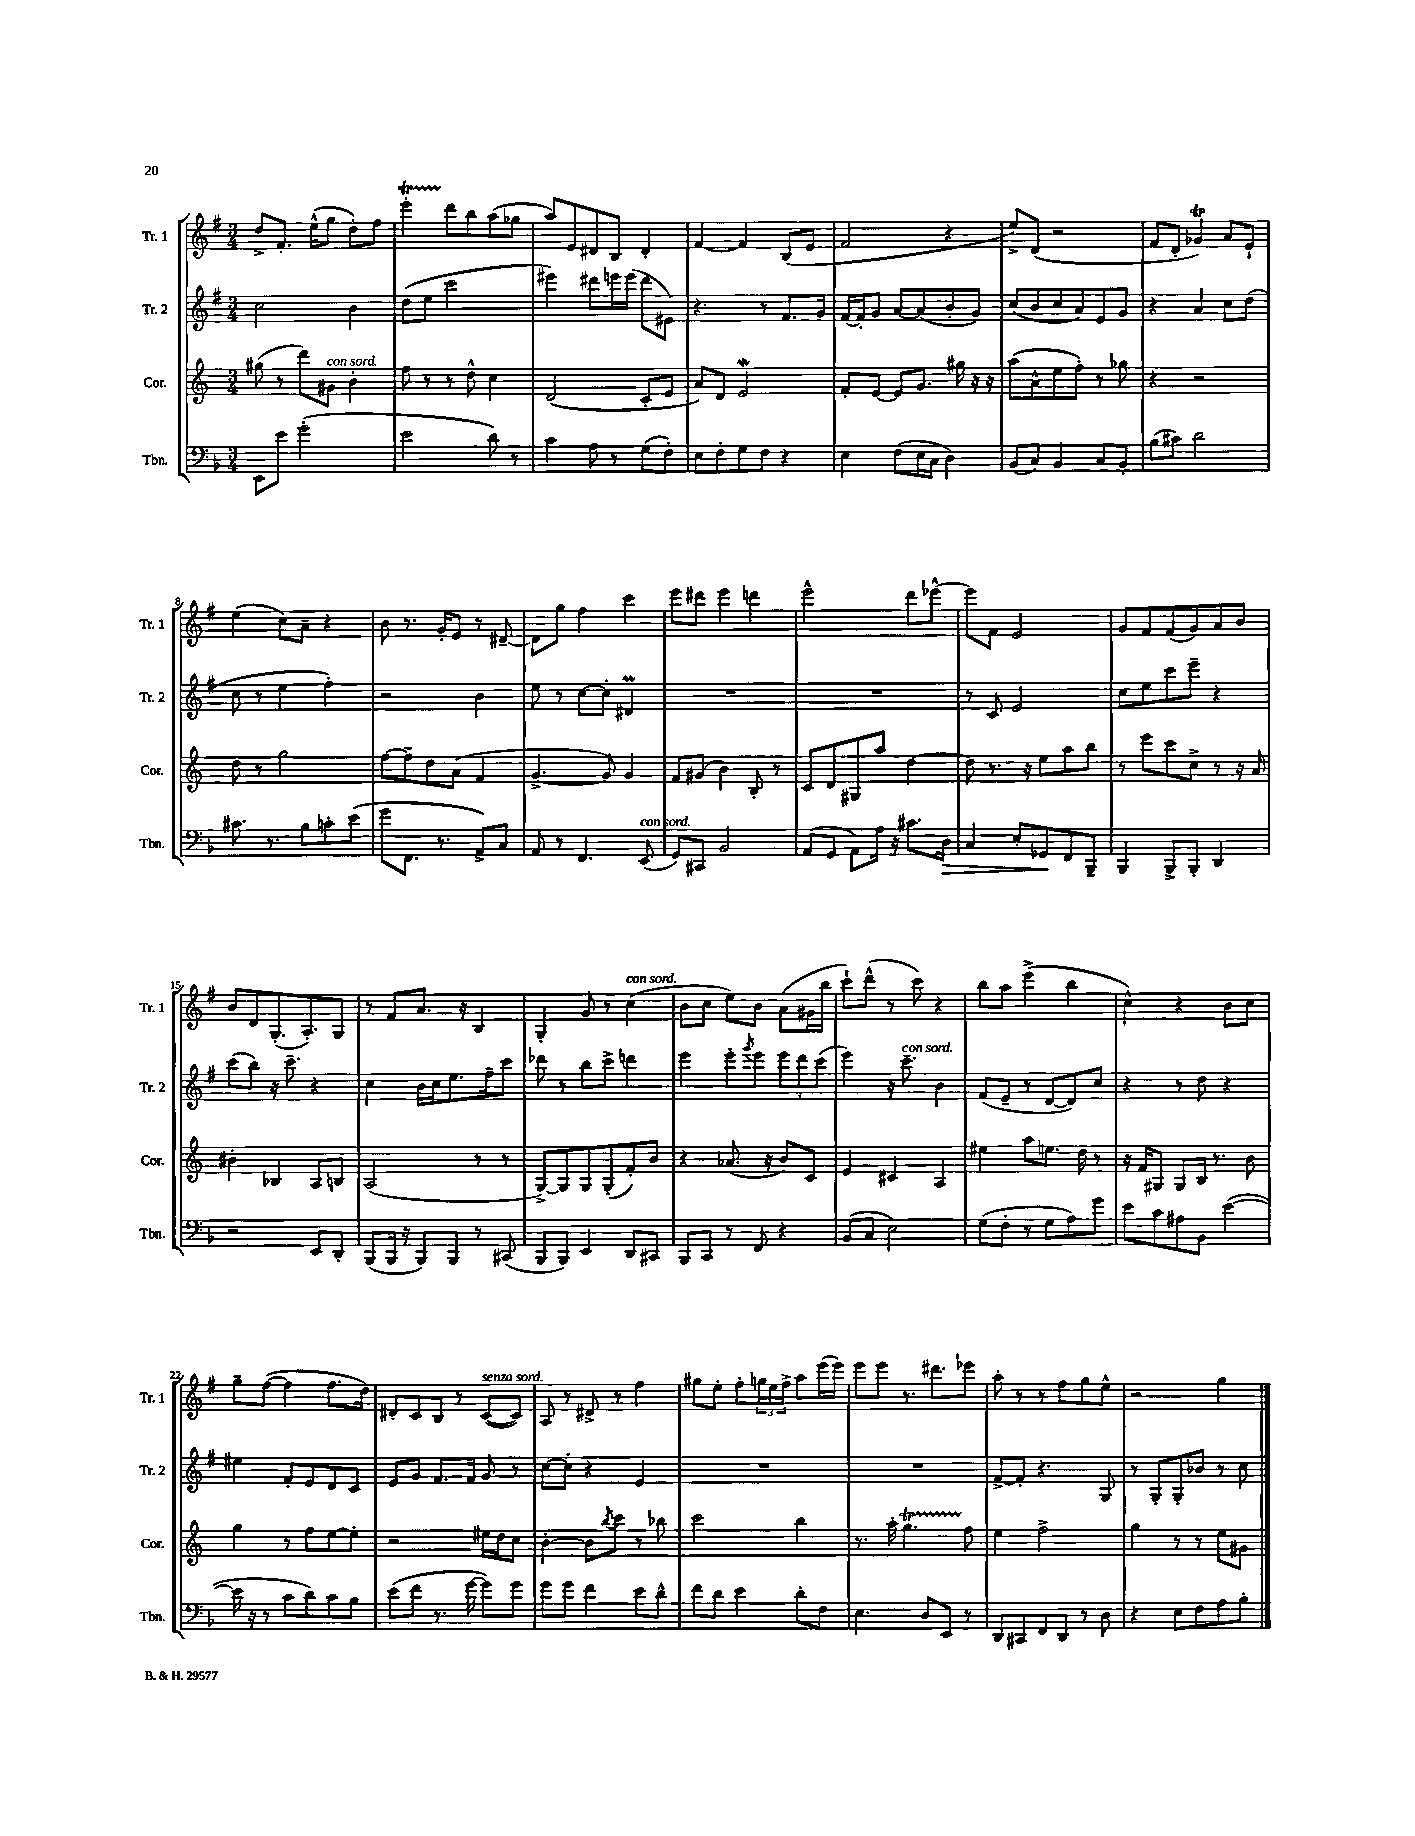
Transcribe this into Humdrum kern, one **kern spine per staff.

**kern	**kern	**kern	**kern
*staff4	*staff3	*staff2	*staff1
*clefF4	*clefG2	*clefG2	*clefG2
*k[b-]	*k[]	*k[f#]	*k[f#]
*M3/4	*M3/4	*M3/4	*M3/4
8EE	(8gg#	2cc	8dd^
8e	8r	.	8.f#'
(2g'	8ddd)	.	.
.	.	.	(16ee^^
.	8g#	.	8gg
.	4b'	4b	8dd')
.	.	.	8ff#
=	=	=	=
2e	8ff	(8dd	4eee'
.	8r	8ee	.
.	8r	2ccc	8ddd
.	8dd^^	.	8bb
8d)	4cc	.	(8aa
8r	.	.	8gg-
=	=	=	=
4c	(2d	4eee#)	8aa)
.	.	.	8e
8A	.	8ddd#	8d#
8r	.	16eee	8B
.	.	(16eee	.
(8G	8c'	8ddd#	4d#'
8F')	8e	8e#)	.
=	=	=	=
8E	8a)	4.r	[4f#
8F'	8d	.	.
8G	2e	.	4f#]
8F	.	8r	.
4r	.	8.f#	(8B
.	.	.	8e
.	.	16g	.
=	=	=	=
4E	8f'	[16f#	2f#
.	.	16f#']	.
.	[8e	8g	.
(8F	8e]	[8a	.
16E	8.g	(8a]	.
16C	.	.	.
4D)	.	8b'	4r
.	16gg#	.	.
.	16r	8g)	.
.	16r	.	.
=	=	=	=
(8BB-	(8aa	(8cc	8ee^)
8C)	8a^^	8b	(8d
4BB-	8ee	8cc	2r
.	8ff')	8a)	.
8C	8r	8e	.
8BB-'	8gg-	8g	.
=	=	=	=
(8B-	4r	4r	8f#
8c#)	.	.	8d'
2d	2r	4a	4g-)
.	.	8cc	8a
.	.	(8dd	8e`
=	=	=	=
8.c#	8dd	8cc	(4ee
.	8r	8r	.
8.r	.	.	.
.	2gg	4ee	8cc)
8B-	.	.	8a~
8c'	.	4ff#')	4r
(8e	.	.	.
=	=	=	=
8g	[8ff	2r	8b
8.FF	8ff~]	.	8.r
.	8dd	.	.
8.r	.	.	16g'
.	(8a	.	8e
8AA^)	4f	4b	8r
8C	.	.	[8d#~
=	=	=	=
8AA	[4.g^	8ee	8d#]
8r	.	8r	8gg
4.FF	.	[8cc	4ff#
.	8g])	8cc']	.
.	4g	4d#	4ccc
(8EE	.	.	.
=	=	=	=
8GG)	8f	2.r	8eee
8CC#	(8g#	.	8ddd#
2BB-	4b)	.	4eee
.	8B'	.	4ddd
.	8r	.	.
=	=	=	=
(8AA	8c	2.r	2eee^^
8GG	8d	.	.
8AA)	8G#	.	.
16A	8aa	.	.
16r	.	.	.
8.c#	[4dd	.	8ddd
.	.	.	[8eee-^^
16D	.	.	.
=	=	=	=
4C	8dd]	8r	8eee-]
.	8.r	8c	8f#
8E'	.	2e	2e
.	16r	.	.
8GG-	8ee	.	.
8FF	8aa	.	.
8BBB-~	8bb	.	.
=	=	=	=
4BBB-	8r	8cc	8g
.	8eee	8ee	8f#
8BBB-^	8ccc	8ccc	(8f#
8BBB-'	8cc^	8eee~	8g)
4DD	8r	4r	8a
.	16r	.	8b
.	16a	.	.
=	=	=	=
2r	4b#'	(8ccc	8b
.	.	8bb)	8d
.	4B-	16r	(8.G'
.	.	8.ccc~	.
.	.	.	8.A')
8EE	8A	4r	.
8DD'	8B	.	8G
=	=	=	=
(8BBB-	(2A	4cc	8r
16BBB-	.	.	8f#
16r	.	.	.
8BBB-)	.	16b	8.a
.	.	16cc	.
8BBB-	.	8.ee	.
.	.	.	16r
8r	8r	.	4B
.	.	16ff#~	.
(8CC#	8r	8ccc	.
=	=	=	=
8BBB-	[8G^)	8ddd-	4G'
8BBB-)	8G]	8r	.
4EE	8G	8bb	8g
.	(8G'	8ccc^	8r
8DD	8f')	4ddd	(4cc
8CC#	8b	.	.
=	=	=	=
8BBB-	4r	4eee	8b
8CC	.	.	8cc
8r	(8.a-	8eee'	8ee)
.	.	8qggg	.
8FF	.	8eee	8b
.	16r	.	.
4r	8b)	12eee	(8a
.	.	12ddd	.
.	8c	.	16g#
.	.	(12ccc	.
.	.	.	16bb
=	=	=	=
(8BB-	4e	4eee)	8ccc`)
8C	.	.	(8ddd^^
2E)	4c#	16r	8r
.	.	8.ccc~	.
.	.	.	8ccc)
.	4A	4b	4r
=	=	=	=
(8G	4ee#	(8f#	8bb
8F'	.	8e~	8aa
8r	8aa	8r	(4eee^
8G	8.ee	[8d	.
8A)	.	8d])	4bb
.	16dd	.	.
8g	8r	8cc	.
=	=	=	=
8e	16r	4r	4cc^^)
.	16f	.	.
8c	8G#	.	.
8A#	8G#	8r	4r
8BB-	16B	8dd	.
.	8.r	.	.
([4e	.	4r	8b
.	8b	.	8cc
=	=	=	=
16e]	4gg	4ee#	8gg~
16r	.	.	.
8r	.	.	([8ff#
8c	8r	8f#'	4ff#]
8d)	8ff	8e	.
8c	[8ee	8d	8.ff#
8B-	8ee']	8c	.
.	.	.	16dd)
=	=	=	=
(8e	2r	8e	8d#'
8f	.	8g	8c
8.r	.	8.f#	8B
.	.	.	8r
[16g	.	16f#	.
8g])	16ee#	8g	([8c
.	16dd	.	.
8g	8cc	8r	8c])
=	=	=	=
8g	[4b'	[8cc	8A
8g	.	8cc']	8r
4f	8b]	4r	8d#^
.	8qbb	.	.
.	8ccc	.	8r
8e	8r	4e	4ff#
8d^^	8bb-	.	.
=	=	=	=
8f	2ccc	2.r	8gg#
8d	.	.	8ee'
4e	.	.	8ff#'
.	.	.	24gg
.	.	.	24ee
.	.	.	24ff#^
8d'	4bb	.	8aa
8F	.	.	(16eee
.	.	.	16eee)
=	=	=	=
4.E	8.r	2.r	8eee
.	.	.	8eee
.	16aa'	.	.
.	4.gg	.	8.r
8D	.	.	.
.	.	.	8.ddd#
8EE	.	.	.
8r	8ff	.	8eee-
=	=	=	=
8DD	4ee	[8f#^	8aa'
8CC#	.	8f#']	8r
8FF	2ff^	4.r	8r
8DD	.	.	8ff#
8r	.	.	8gg
8D	.	8G	8ee^^
=	=	=	=
4r	4gg	8r	2r
.	.	8G'	.
8E	8r	8G'	.
8F	8r	8b-	.
8A	8ee	8r	4gg
8B-'	8g#	8cc	.
==	==	==	==
*-	*-	*-	*-
